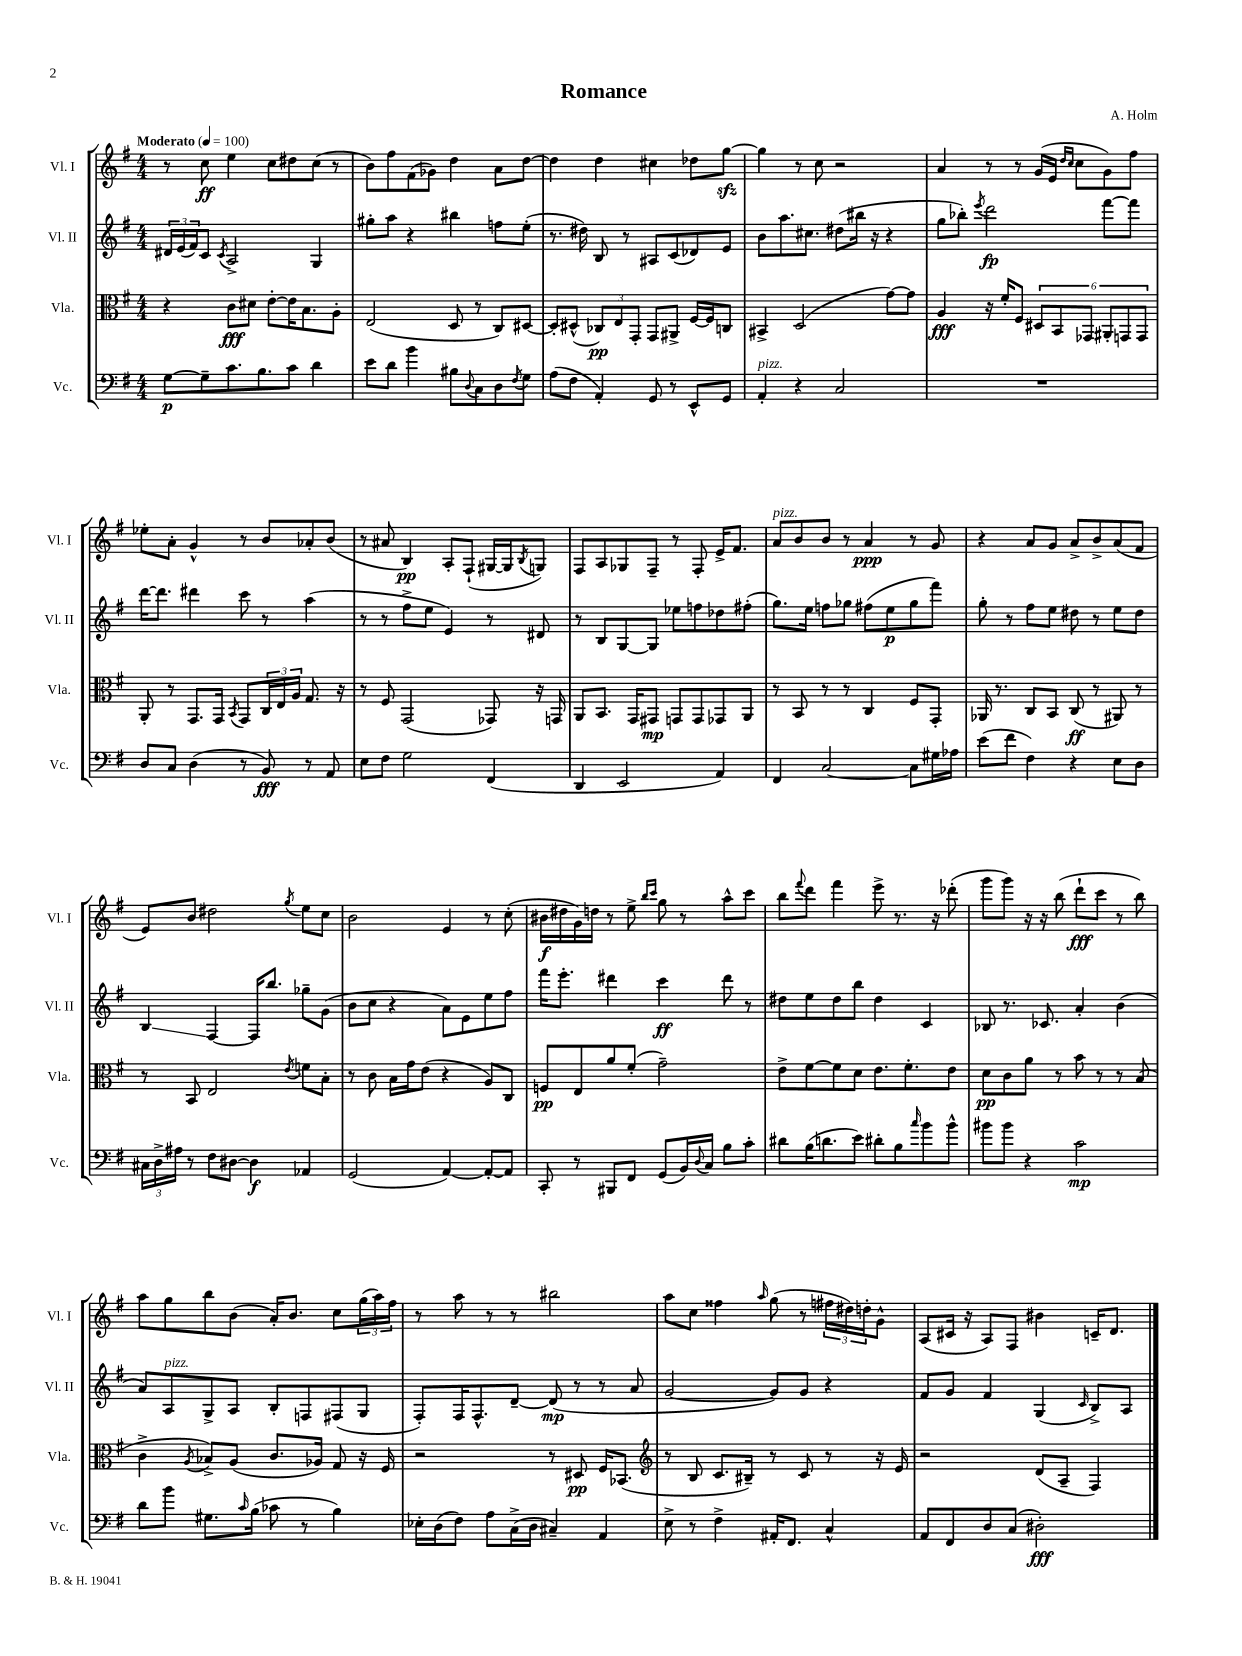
\header { title = "Romance" composer = "A. Holm" }
<<
\new StaffGroup <<
\new Staff = "s0" \with { instrumentName = "Vl. I" shortInstrumentName = "Vl. I" } {
    \clef treble \key g \major \numericTimeSignature \time 4/4 \tempo "Moderato" 4 = 100
    r8 c''8\ff e''4 c''8 dis''8 c''8( r8 |
    b'8) fis''8 fis'8( ges'8) d''4 a'8 d''8~ |
    d''4 d''4 cis''4 des''8 g''8~\sfz |
    g''4 r8 c''8 r2 |
    a'4 r8 r8 g'16( e'16 \grace { d''16 c''16 } c''8 g'8) fis''8 |
    ees''8-. a'8-. g'4-^ r8 b'8 aes'8-. b'8( |
    r8 ais'8 b4\pp) a8-. fis8-!( gis16~ gis16 \acciaccatura { b8 } g8) |
    fis8 a8 ges8 fis8-- r8 fis8-. e'16-> fis'8. |
    a'8^\markup { \italic "pizz." } b'8 b'8 r8 a'4\ppp r8 g'8 |
    r4 a'8 g'8 a'8-> b'8-> a'8( fis'8 |
    e'8) b'8 dis''2 \acciaccatura { g''8 } e''8 c''8 |
    b'2 e'4 r8 c''8-.( |
    bis'16\f dis''16 g'16) d''16 r8 e''8-> \grace { b''16 c'''16 } g''8 r8 a''8-^ c'''8 |
    b''8 \appoggiatura { fis'''8 } d'''8 fis'''4 e'''8-> r8. r16 des'''8-.( |
    g'''8 g'''8) r16 r16 b''8( d'''8-!\fff c'''8 r8 b''8) |
    a''8 g''8 b''8 b'8( a'16-.) b'8. c''8 \tuplet 3/2 { g''16( a''16) fis''16 } |
    r8 a''8 r8 r8 bis''2 |
    a''8 c''8 fisis''4 \grace { a''16 } g''8( r8 \tuplet 3/2 { fis''16 dis''16) d''16-. } g'8-^ |
    a8( cis'16 r16 a8) fis8 bis'4 c'16-- d'8. \bar "|." |
}
\new Staff = "s1" \with { instrumentName = "Vl. II" shortInstrumentName = "Vl. II" } {
    \clef treble \key g \major \numericTimeSignature \time 4/4
    \tuplet 3/2 { dis'16 e'16( fis'16) } c'8 \acciaccatura { c'8 } a2-> g4 |
    gis''8-. a''8 r4 bis''4 f''8 e''8-.( |
    r8. dis''16) b8 r8 ais8 c'8( des'8) e'8 |
    b'8 a''8. cis''8. dis''8( bis''16 r16 r4 |
    g''8 bes''8-.) \acciaccatura { e'''8 } d'''2\fp fis'''8~ fis'''8 |
    d'''16~ d'''8. dis'''4 c'''8 r8 a''4( |
    r8 r8 fis''8-> e''8 e'4) r8 dis'8 |
    r8 b8 g8~ g8 ees''8 f''8 des''8 fis''8-.( |
    g''8.) e''16 f''8 ges''8 fis''8( e''8\p ges''8 fis'''8) |
    g''8-. r8 fis''8 e''8 dis''8 r8 e''8 dis''8 |
    b4\glissando fis4~ fis16 b''8. ges''8-- g'8( |
    b'8 c''8 r4 a'8) e'8 e''8 fis''8 |
    fis'''16 e'''8.-. dis'''4 c'''4\ff dis'''8 r8 |
    dis''8 e''8 dis''8 b''8 dis''4 c'4 |
    bes8 r8. ces'8. a'4-. b'4( |
    a'8) a8^\markup { \italic "pizz." } g8-> a8 b8-. f8 fis8( g8 |
    fis8-.) fis16 fis8.-^ d'8~-- d'8\mp( r8 r8 a'8 |
    g'2~ g'8) g'8 r4 |
    fis'8 g'8 fis'4 g4( \grace { c'16 } b8->) a8 \bar "|." |
}
\new Staff = "s2" \with { instrumentName = "Vla." shortInstrumentName = "Vla." } {
    \clef alto \key g \major \numericTimeSignature \time 4/4
    r4 c'8\fff dis'8 e'8~-. e'16 b8. a8-. |
    e2( d8 r8 c8) dis8~ |
    dis8-. dis8-^( \tuplet 3/2 { ces8\pp) e8 g,8-. } g,8 ais,8-> fis16~ fis16 c8 |
    bis,4-> d2( g'8~) g'8 |
    a4\fff r16 fis'16-. fis8 \tuplet 6/4 { dis8 b,8 ges,8 ais,8-. g,8 g,8 } |
    a,8-. r8 g,8. g,16 \acciaccatura { b,8 } g,8 \tuplet 3/2 { c16 e16 a16 } g8. r16 |
    r8 fis8 g,2( ges,8) r16 g,16 |
    a,8 b,8. g,16 gis,8\mp g,8 g,8 ges,8 a,8 |
    r8 b,8 r8 r8 c4 fis8 g,8-. |
    aes,16 r8. c8 b,8 c8\ff( r8 ais,8) r8 |
    r8 b,8 e2 \acciaccatura { e'8 } f'8 b8-. |
    r8 c'8 b16 g'16 e'8( r4 a8) c8 |
    f8\pp e8 a'8 fis'8-.( g'2--) |
    e'8-> fis'8~ fis'8 d'8 e'8. fis'8.-. e'8 |
    d'8\pp c'8 a'8 r8 b'8 r8 r8 b8( |
    c'4-> \acciaccatura { a8 } bes8->) a8( c'8. aes16) g8 r16 fis16 |
    r2 r8 dis8\pp fis16 bes,8.( |
    \clef treble r8 b8 c'8. bis16--) r8 c'8 r8 r16 e'16 |
    r2 d'8( a8-- fis4) \bar "|." |
}
\new Staff = "s3" \with { instrumentName = "Vc." shortInstrumentName = "Vc." } {
    \clef bass \key g \major \numericTimeSignature \time 4/4
    g8~\p g8-- c'8. b8. c'8 d'4 |
    e'8 d'8 b'4 bis8 \appoggiatura { d8 } c8 d8 \acciaccatura { fis8 } g8 |
    a8( fis8 a,4-.) g,8 r8 e,8-^ g,8 |
    a,4-.^\markup { \italic "pizz." } r4 c2 |
    R1 |
    d8 c8 d4( r8 b,8\fff) r8 a,8 |
    e8 fis8 g2 fis,4( |
    d,4 e,2 a,4) |
    fis,4 c2~ c8 gis16 aes16 |
    e'8( fis'8 fis4) r4 e8 d8 |
    \tuplet 3/2 { cis16 d16-> ais16 } r8 fis8 dis8~ dis4\f aes,4 |
    g,2( a,4~) a,8~-. a,8 |
    c,8-. r8 bis,,8 fis,8 g,8( b,16) \appoggiatura { d8 } c16 b8 c'8-. |
    dis'8 b16( d'8. e'8) dis'8-. b8 \grace { c''16 } b'8 b'8-^ |
    bis'8 bis'8 r4 c'2\mp |
    d'8 b'8 gis8. \grace { c'16 } b16( ces'8 r8 b4) |
    ees16-. d16( fis8) a8 c16->( d16 cis4--) a,4 |
    e8-> r8 fis4-> ais,16-. fis,8. c4-^ |
    a,8 fis,8 d8 c8( dis2-.\fff) \bar "|." |
}
>>
>>
\layout { \context { \Score \remove "Bar_number_engraver" } }
